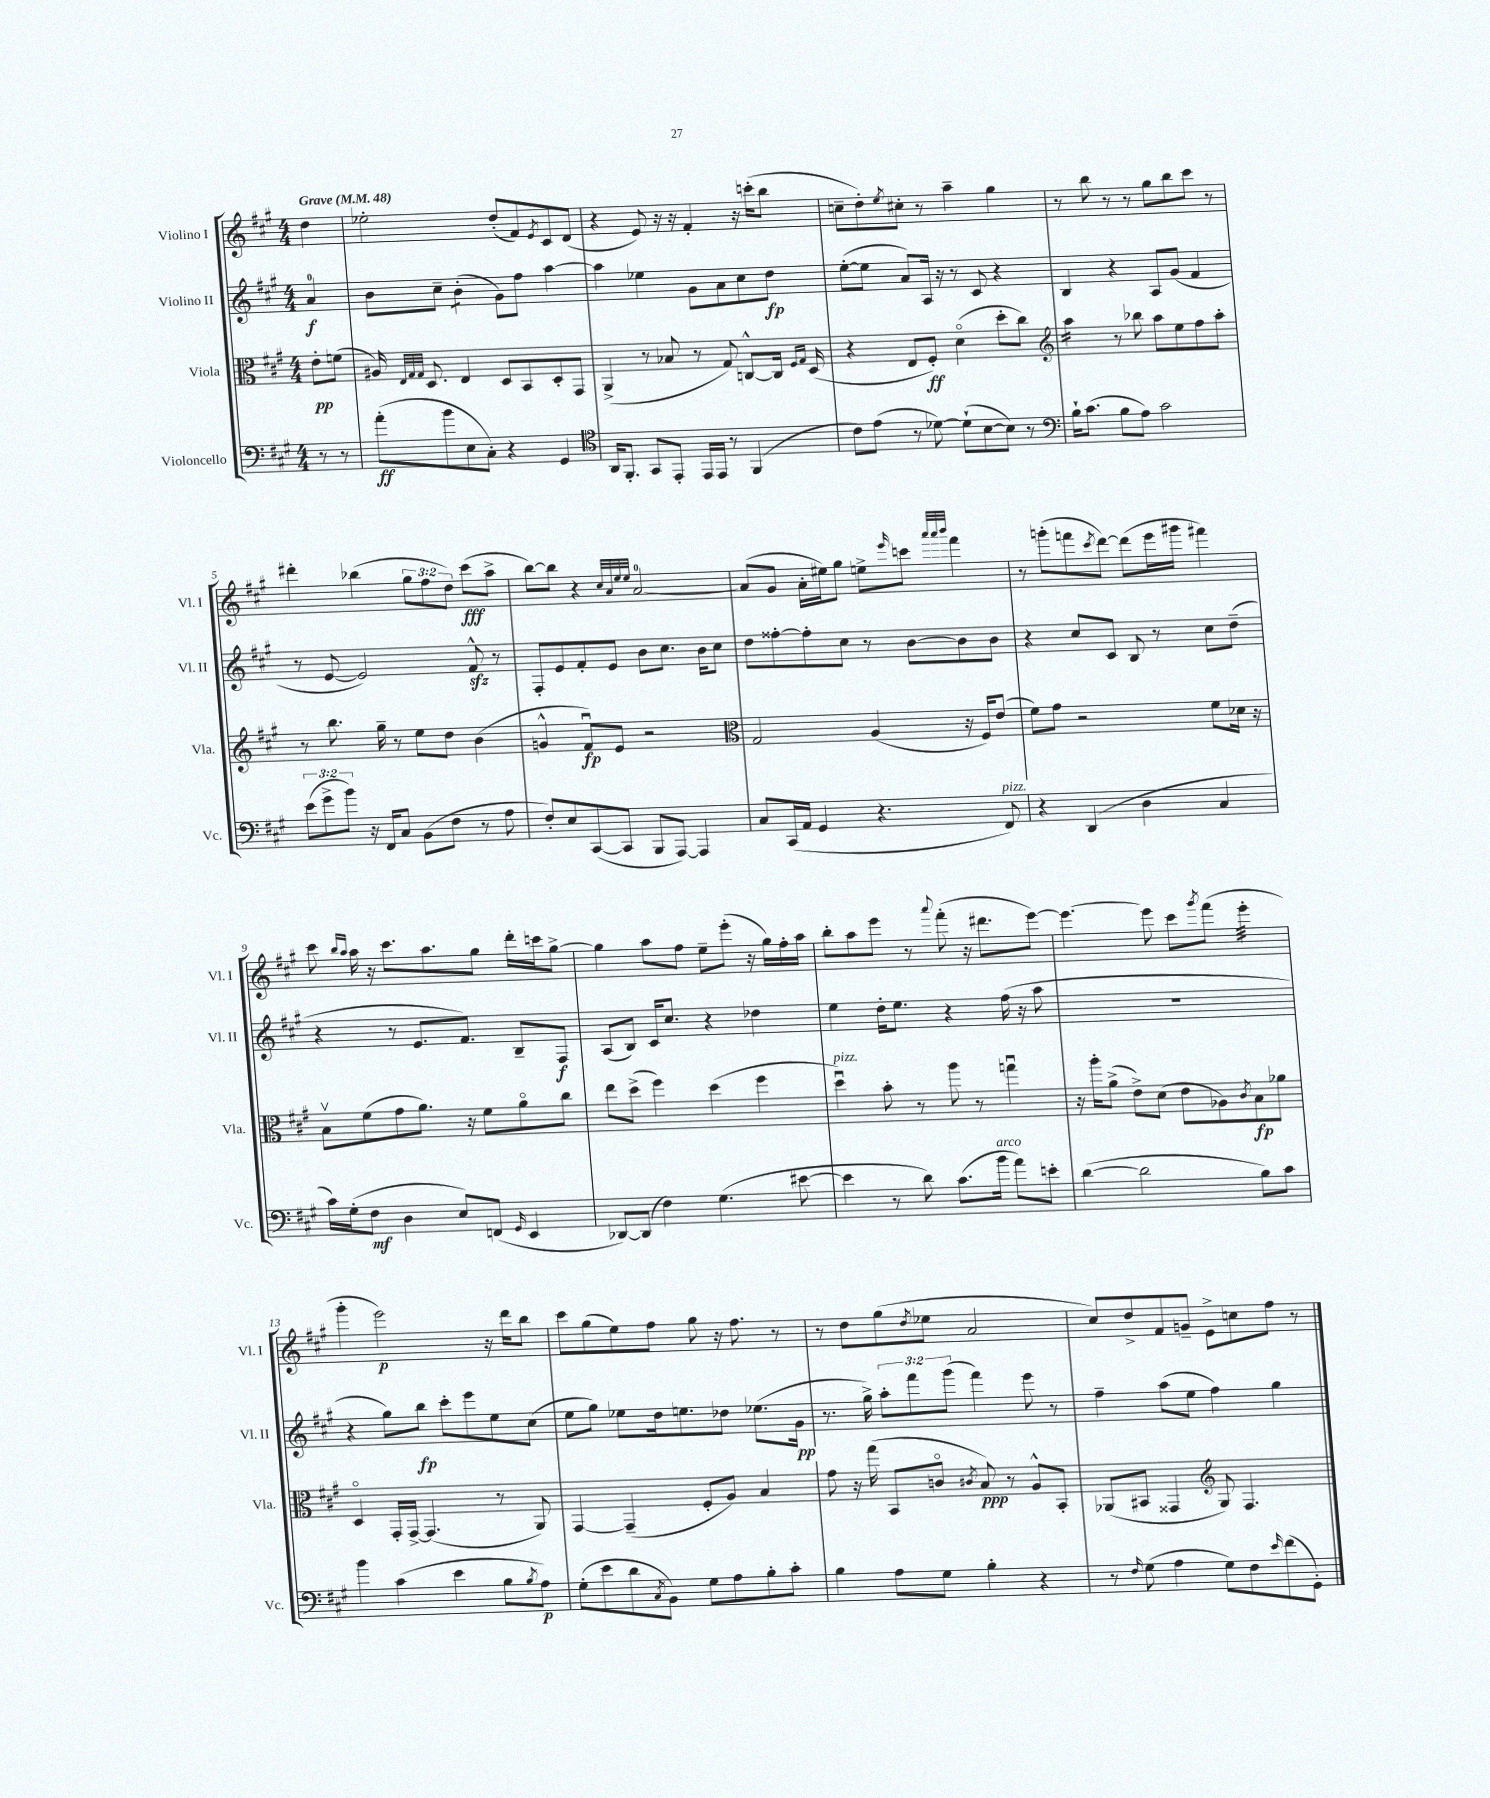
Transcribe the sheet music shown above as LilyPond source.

<<
\new StaffGroup <<
\new Staff = "s0" \with { instrumentName = "Violino I" shortInstrumentName = "Vl. I" } {
    \clef treble \key a \major \numericTimeSignature \time 4/4 \override Staff.TupletNumber.text = #tuplet-number::calc-fraction-text \partial 4 \tempo "Grave" 4 = 48
    d''4 |
    ees''2-. d''8-.( fis'8) \acciaccatura { e'8 } cis'8 d'8( |
    r4 e'8) r16 r16 fis'4-. r16 c'''16-.( b''8 |
    c''8-- d''8-.) \acciaccatura { e''8 } cis''8-. r8 a''4-- gis''4 |
    r8 b''8 r8 r8 gis''8 b''8 cis'''8 r8 |
    dis'''4-. bes''4( \tuplet 3/2 { gis''8 fis''8 d''8) } cis'''8\fff( a''8-> |
    b''8~) b''8 r4 \grace { cis''32 a'32 e''32 e''32 } a'2-0~ |
    a'8( gis'8 a'16-. eis''16) gis''8 e''8-> \grace { e'''16 } c'''8 \grace { a'''32 a'''32 b'''32 } fis'''4 |
    r8 g'''8-.( f'''8 \acciaccatura { cis'''8 } d'''8~) d'''8( e'''16 gis'''16 fis'''4) |
    cis'''8 \grace { b''16 a''16 } a''16 r16 cis'''8. a''8. gis''8 d'''16-. c'''16 gis''8~-> |
    gis''4 a''8 fis''8 e''8-- e'''8-.( r16 gis''16) fis''16-. a''16 |
    b''8-. a''8 e'''8 r8 \appoggiatura { a'''8 } fis'''8-.( r16 dis'''8. e'''8~) |
    e'''4.~ e'''8 cis'''8 \acciaccatura { gis'''8 } fis'''8( e'''4:32-. |
    gis'''4-. e'''2\p) r16 d'''16 b''8 |
    cis'''8 gis''8( e''8) fis''8 gis''8 r16 fis''8. r8 |
    r8 d''8 gis''8( \acciaccatura { d''8 } ees''8 a'2 |
    cis''8) d''8-> fis'8 g'8-- e'8-> c''8 fis''8 r8 \bar "|." |
}
\new Staff = "s1" \with { instrumentName = "Violino II" shortInstrumentName = "Vl. II" } {
    \clef treble \key a \major \numericTimeSignature \time 4/4 \override Staff.TupletNumber.text = #tuplet-number::calc-fraction-text \partial 4
    a'4-0\f |
    b'8 cis''8-- b'4:8-.( gis'8) fis''8 a''4~ |
    a''4 ees''4 gis'8 a'8 cis''8 d''8\fp |
    e''8~-.( e''8 a'8) a16 r16 r8 cis'8 r4 |
    b4 r4 a8 gis'8( fis'4 |
    r8 e'8~ e'2) fis'8-^\sfz r8 |
    fis8-. e'8 fis'8-. e'8 b'8 cis''8. b'16 cis''8 |
    d''8 fisis''8~-. fisis''8-. cis''8 r8 b'8~ b'8 b'8 |
    r4 cis''8 cis'8 b8 r8 cis''8 d''8--( |
    r4 r8 e'8. fis'8.) b8-- fis8\f |
    a8( b8) cis'16 cis''8. r4 des''4 |
    e''4 d''16-. e''8. r4 fis''16( r16 a''8 |
    R1 |
    r4 gis''8) b''8\fp cis'''8-. e'''8 e''8 cis''8( |
    e''8 gis''8) ees''8 d''16 e''8. des''8 ees''8.( gis'16\pp |
    r8. gis''16->) \tuplet 3/2 { a''8-. fis'''8 gis'''8( } fis'''4) e'''8 r8 |
    fis''4-- a''8( e''8 fis''4) gis''4 \bar "|." |
}
\new Staff = "s2" \with { instrumentName = "Viola" shortInstrumentName = "Vla." } {
    \clef alto \key a \major \numericTimeSignature \time 4/4 \partial 4
    e'8-.\pp f'8( |
    ais16) \grace { e32 gis32 gis32 } d8. e4 d8 b,8 d8-. gis,8 |
    a,4->( r8 bes8 r8 gis8) c8~-^ c16 \grace { fis16 gis16 } d16( |
    r4 e8 fis8-.\ff) d'4\flageolet( d''8-. cis''8) |
    \clef treble a''4:16 r8 bes''8 a''8 e''8 fis''8 a''8-. |
    r8 b''8. gis''16-- r8 e''8 d''8 b'4( |
    g'4-^ fis'8\downbow\fp) e'8 r2 |
    \clef alto gis2 a4( r16 fis16) e'8( |
    fis'8) gis'8 r2 fis'8 des'16 r16 |
    b8\upbow fis'8( gis'8 a'8.) r16 fis'8 a'8\flageolet cis''8 |
    e''8 d''8->( fis''4) d''4( fis''4 |
    d''4\downbow^\markup { \italic "pizz." }) b'8-. r8 a''8 r8 g''4\downbow |
    r16 a''16-. a'8->( e'8->) d'8( e'8 aes8) \acciaccatura { cis'8 } b8\fp aes'8 |
    d4\flageolet gis,16-. gis,16~-> gis,4.( r8 a,8) |
    gis,4~ gis,4--( fis8-. a8) b4 |
    gis'8 r16 gis''16( b,8 c'8\flageolet \acciaccatura { cis'8 } b8\ppp) r8 a8-^ b,8-. |
    aes,8( bis,8 gisis,4 \clef treble gis8) fis4. \bar "|." |
}
\new Staff = "s3" \with { instrumentName = "Violoncello" shortInstrumentName = "Vc." } {
    \clef bass \key a \major \numericTimeSignature \time 4/4 \override Staff.TupletNumber.text = #tuplet-number::calc-fraction-text \partial 4
    r8 r8 |
    a'8-.\ff( b'8 e8 cis8-.) r4 gis,4 |
    \clef tenor a,16 fis,8.-. gis,8 e,8-. e,16 e,16 r8 fis,4( |
    cis'8) e'8( r8 des'8~) des'8-!( b8~ b8) r8 |
    \clef bass b16-! cis'8.( b8 a8) cis'2 |
    \tuplet 3/2 { e'8( gis'8-> b'8) } r16 fis,16 cis8 b,8( fis8 r8 a8 |
    fis8-.) e8 cis,8~( cis,8 b,,8 a,,8~) a,,4 |
    cis8 cis,16( a,16 gis,4 r4. fis,8^\markup { \italic "pizz." }) |
    r4 d,4( d4 cis4 |
    cis'16) gis16-.( fis8\mf d4 e8) f,8( \grace { gis,16 } e,4 |
    des,8~) des,8( fis4) gis4.( eis'8~ |
    eis'4 r8 d'8) cis'8.( b'16^\markup { \italic "arco" } a'8) e'8-. |
    d'4~( d'2 b8) cis'8 |
    b'4 cis'4( e'4 b8 \acciaccatura { b8 } a8\p) |
    gis8-.( e'8 d'8 \acciaccatura { cis8 } b,8) gis8 a8 b8-. cis'8-. |
    b4 a8 gis8 b4-. r4 |
    r8 \grace { fis16 } gis8( a4 gis8) fis8 \grace { e'16 } fis'8( gis,8-.) \bar "|." |
}
>>
>>
